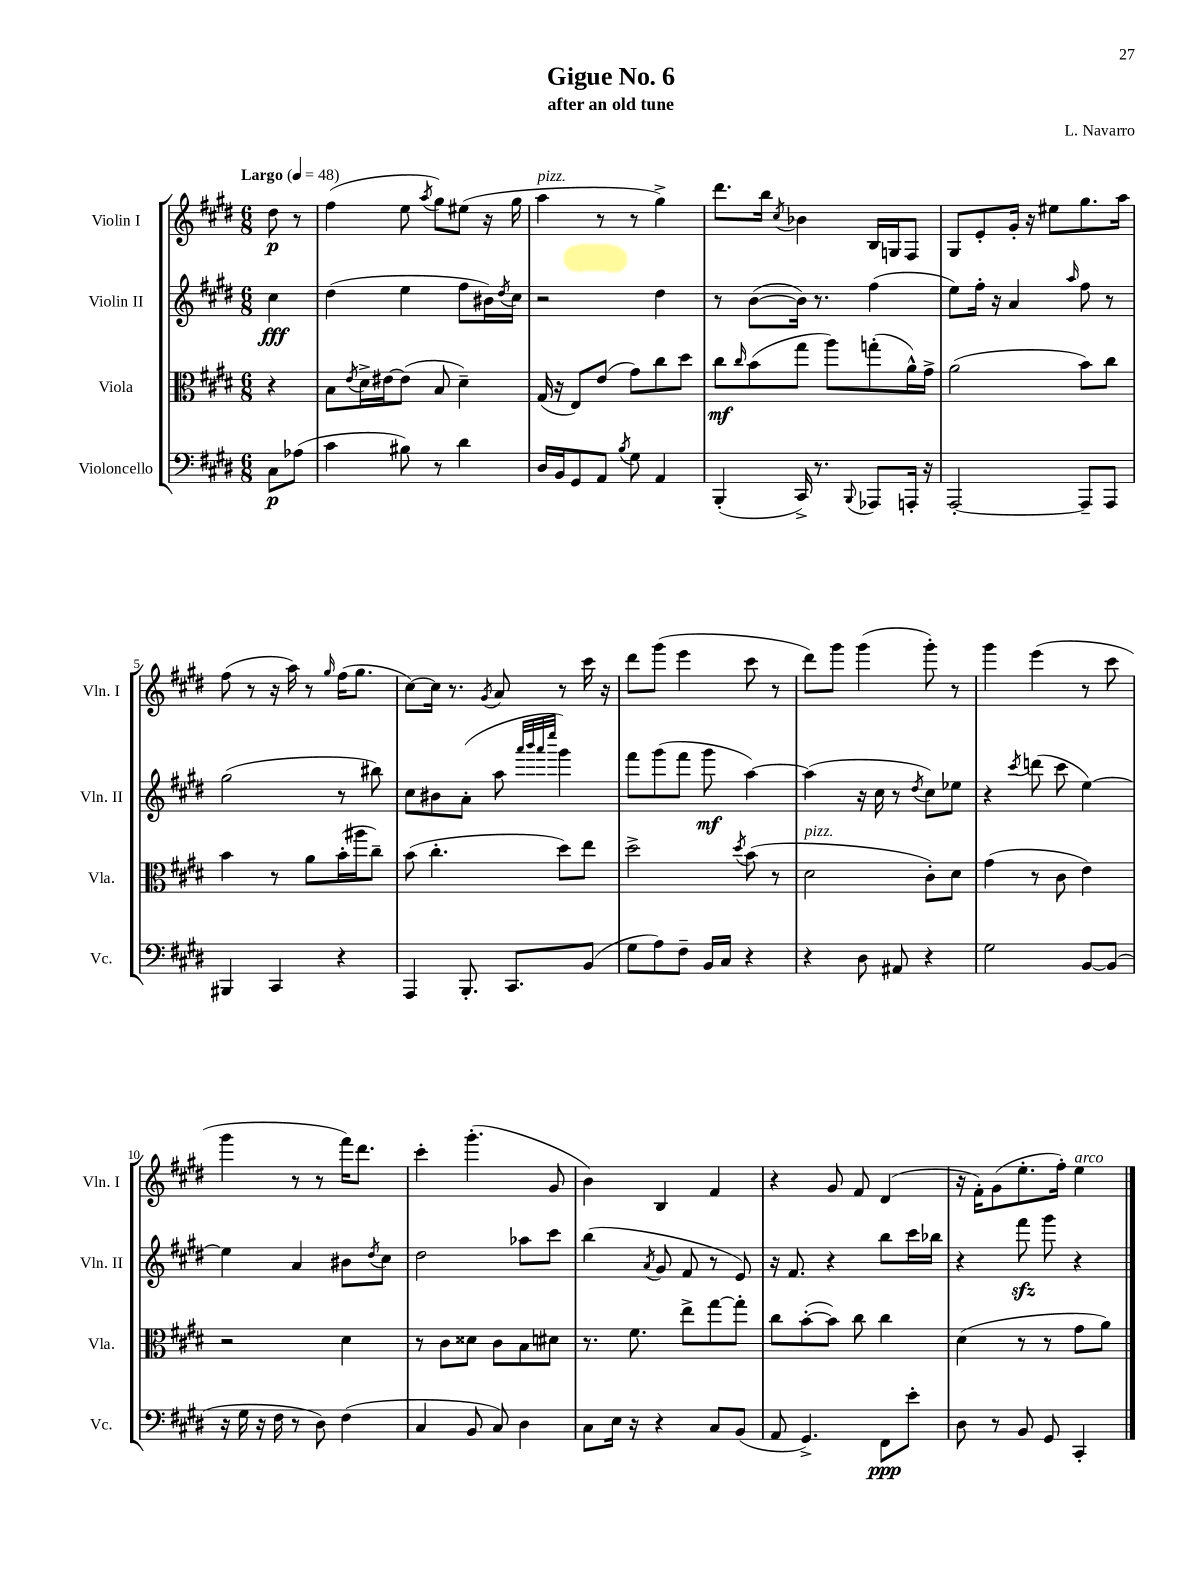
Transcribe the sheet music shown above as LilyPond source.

\header { title = "Gigue No. 6" composer = "L. Navarro" subtitle = "after an old tune" }
<<
\new StaffGroup <<
\new Staff = "s0" \with { instrumentName = "Violin I" shortInstrumentName = "Vln. I" } {
    \clef treble \key e \major \numericTimeSignature \time 6/8 \partial 4 \tempo "Largo" 4 = 48
    dis''8\p r8 |
    fis''4( e''8 \acciaccatura { a''8 } gis''8) eis''8( r16 gis''16 |
    a''4^\markup { \italic "pizz." } r8 r8 gis''4->) |
    dis'''8. b''16 \acciaccatura { cis''8 } bes'4 b16 g16 fis8 |
    gis8 e'8-. gis'16-. r16 eis''8 gis''8. a''16 |
    fis''8( r8 r16 a''16) r8 \grace { gis''16 } fis''16( gis''8. |
    cis''8~) cis''16 r8. \acciaccatura { gis'8 } a'8 r8 cis'''16 r16 |
    dis'''8 gis'''8( e'''4 cis'''8 r8 |
    dis'''8) gis'''8 gis'''4( gis'''8-.) r8 |
    gis'''4 e'''4( r8 cis'''8 |
    gis'''4 r8 r8 fis'''16) dis'''8. |
    cis'''4-. gis'''4.-.( gis'8 |
    b'4) b4 fis'4 |
    r4 gis'8 fis'8 dis'4( |
    r16 fis'16-.) gis'8( e''8.-. fis''16-.) e''4^\markup { \italic "arco" } \bar "|." |
}
\new Staff = "s1" \with { instrumentName = "Violin II" shortInstrumentName = "Vln. II" } {
    \clef treble \key e \major \numericTimeSignature \time 6/8 \partial 4
    cis''4\fff |
    dis''4( e''4 fis''8 bis'16) \acciaccatura { dis''8 } cis''16 |
    r2 dis''4 |
    r8 b'8~( b'16) r8. fis''4( |
    e''8) fis''16-. r16 a'4 \grace { a''16 } fis''8 r8 |
    gis''2( r8 bis''8) |
    cis''8 bis'8 a'8-.( a''8 \grace { a'''32 b'''32 a'''32 e''''32 } gis'''4) |
    fis'''8 gis'''8( fis'''8 gis'''8\mf a''4~) |
    a''4( r16 cis''16 r8 \acciaccatura { dis''8 } cis''8) ees''8 |
    r4 \acciaccatura { cis'''8 } d'''8( cis'''8 e''4~) |
    e''4 a'4 bis'8 \acciaccatura { dis''8 } cis''8 |
    dis''2 aes''8 cis'''8 |
    b''4( \acciaccatura { a'8 } gis'8 fis'8 r8 e'8) |
    r16 fis'8. r4 b''8 cis'''16 bes''16 |
    r4 fis'''8\sfz gis'''8 r4 \bar "|." |
}
\new Staff = "s2" \with { instrumentName = "Viola" shortInstrumentName = "Vla." } {
    \clef alto \key e \major \numericTimeSignature \time 6/8 \partial 4
    r4 |
    b8 \acciaccatura { e'8 } dis'16-> eis'16~ eis'8( b8 dis'4--) |
    gis16( r16 e8) e'8( gis'8) cis''8 dis''8 |
    cis''8\mf \grace { cis''16 } b'8( gis''8 a''8) g''8-.( a'16-^) gis'16-> |
    a'2( b'8) cis''8 |
    b'4 r8 a'8 b'16-.( ais''16 cis''8--) |
    b'8( cis''4.-. dis''8) e''8 |
    dis''2-> \acciaccatura { dis''8 } b'8( r8 |
    dis'2^\markup { \italic "pizz." } cis'8-.) dis'8 |
    gis'4( r8 cis'8 e'4) |
    r2 dis'4 |
    r8 cis'8 disis'8 cis'8 b8 dis'8 |
    r8. fis'8. e''8-> gis''8~ gis''8-. |
    cis''8 b'8~-.( b'8) cis''8 cis''4 |
    dis'4( r8 r8 gis'8 a'8) \bar "|." |
}
\new Staff = "s3" \with { instrumentName = "Violoncello" shortInstrumentName = "Vc." } {
    \clef bass \key e \major \numericTimeSignature \time 6/8 \partial 4
    cis8\p aes8( |
    cis'4 bis8) r8 dis'4 |
    dis16 b,16 gis,8 a,8 \acciaccatura { b8 } gis8 a,4 |
    b,,4-.( cis,16->) r8. \appoggiatura { b,,8 } aes,,8 a,,16-. r16 |
    a,,2~-. a,,8-- a,,8 |
    bis,,4 cis,4 r4 |
    a,,4 b,,8.-. cis,8. b,8( |
    gis8 a8) fis8-- b,16 cis16 r4 |
    r4 dis8 ais,8 r4 |
    gis2 b,8~ b,8( |
    r16 gis16 r16 fis16 r8 dis8) fis4( |
    cis4 b,8 cis8) dis4 |
    cis8 e16 r16 r4 cis8 b,8( |
    a,8 gis,4.->) fis,8\ppp e'8-. |
    dis8 r8 b,8 gis,8 cis,4-. \bar "|." |
}
>>
>>
